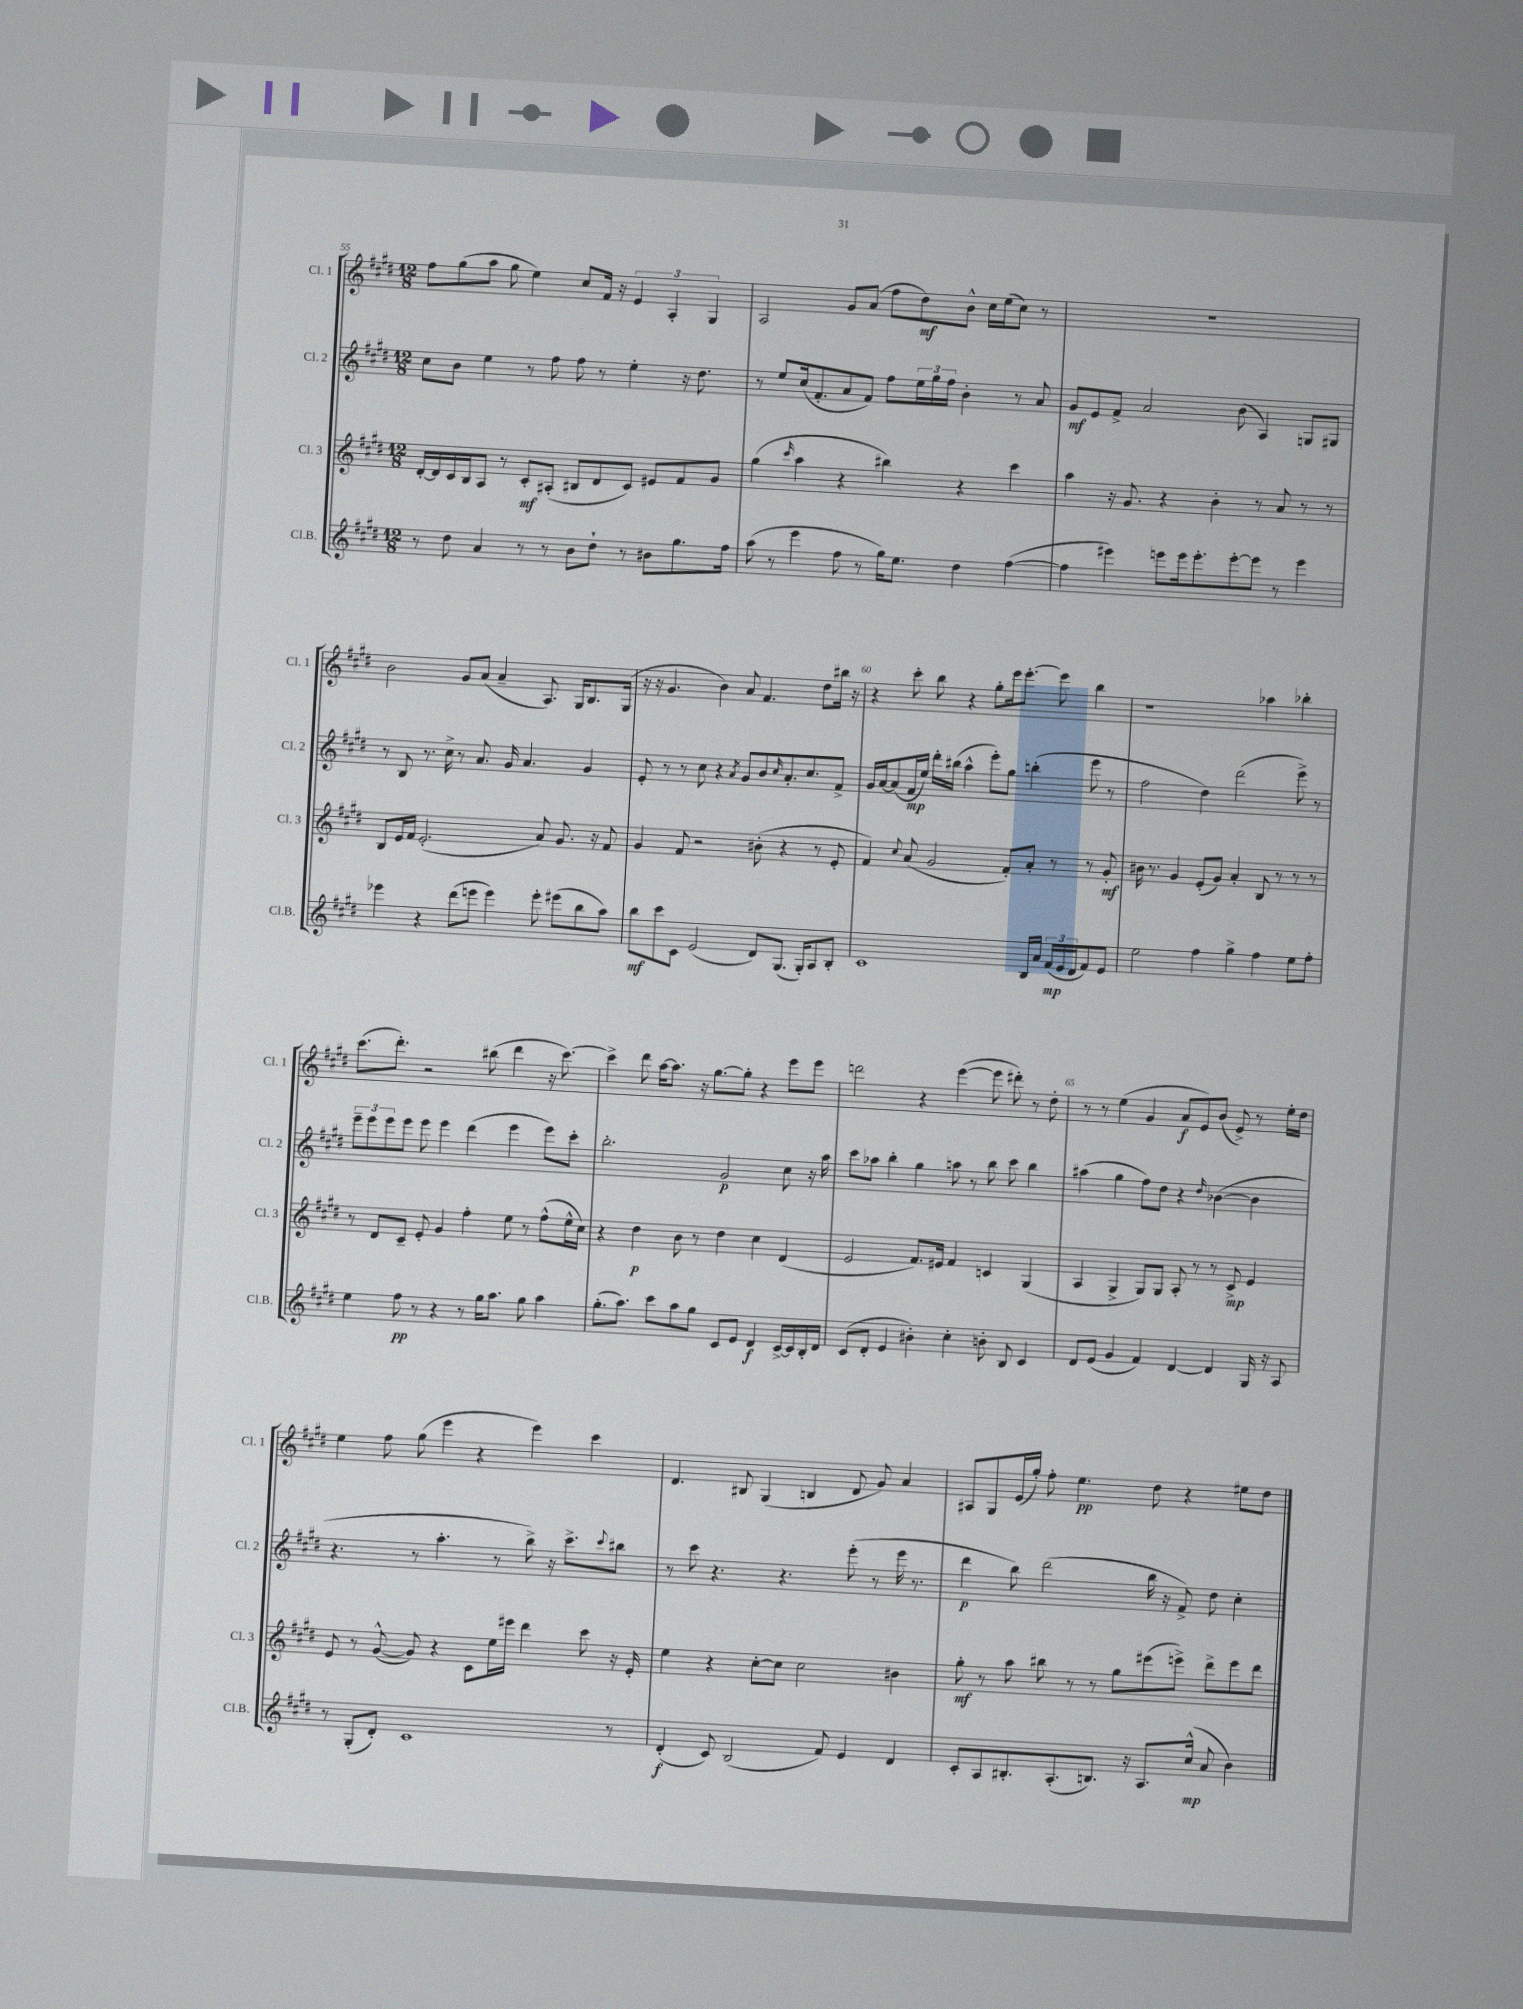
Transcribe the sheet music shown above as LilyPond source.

<<
\new StaffGroup <<
\new Staff = "s0" \with { instrumentName = "Cl. 1" shortInstrumentName = "Cl. 1" } {
    \clef treble \key e \major \numericTimeSignature \time 12/8
    fis''8 gis''8( a''8 gis''8 e''4) cis''8 fis'16 r16 \tuplet 3/2 { e'4 a4-. gis4 } |
    a2 gis'8 a'8( fis''8 dis''8\mf) b'8-^ cis''16 e''16( cis''8) r8 |
    R1. |
    b'2 gis'8 a'8( a'4-- a8.) gis16 b8. gis16( |
    r16 r16 gis'4. b'4) a'8 fis'4. dis''8 bis''16 r16 |
    r4 cis'''8-. b''8 r4 gis''8-. e'''16 e'''8.~-. e'''8 b''4 |
    r1 aes''4 bes''4-. |
    cis'''8.( dis'''8.-.) r2 bis''8( dis'''4 r16 cis'''8.~) |
    cis'''4-> dis'''8 a''16~ a''8. r16 gis''8.~ gis''8-. r4 e'''8 e'''8 |
    d'''2 r4 e'''4~( e'''8 dis'''8-.) r8 dis''8-. |
    r8 r8 e''4( gis'4 a'8\f e'8) b'8( e'8->) r8 e''16-. dis''16 |
    e''4 fis''8 gis''8( e'''4 r4 e'''4) cis'''4 |
    dis'4. bis8 gis4( b4 dis'8 gis'8) a'4 |
    ais8 gis8 e'16( gis''16-.) fis''8-. e''4.\pp dis''8 r4 eis''8 dis''8 \bar "|." |
}
\new Staff = "s1" \with { instrumentName = "Cl. 2" shortInstrumentName = "Cl. 2" } {
    \clef treble \key e \major \numericTimeSignature \time 12/8
    cis''8 b'8 e''4 r8 fis''8 fis''8 r8 e''4-. r16 dis''8. |
    r8 e''8 cis''16( fis'8.-. a'8 fis'8) fis''8 \tuplet 3/2 { e''16 gis''16 fis''16 } b'4-. r8 a'8 |
    gis'8\mf e'8 fis'8-> a'2 b'8( a4) g8 gis8 |
    r8 b8 r8. cis''16-> r8 a'8. gis'16 a'4. gis'4 |
    e'8-. r8 r8 cis''8 r4 \acciaccatura { a'8 } gis'8 b'8 \grace { cis''16 } a'8.-. cis''8. fis'8-> |
    gis'16 a'16~ a'8( fis'16\mp e''16) dis'''16-. bis''16( a''4-^ e'''8-.) gis''8 b''4-.( e'''8 r8 |
    fis''2 dis''4) dis'''2( e'''8->) r8 |
    \tuplet 3/2 { e'''8-- e'''8 e'''8 } e'''8 e'''8 e'''4 dis'''4( e'''4 e'''8) cis'''8-. |
    b''2.-. gis'2\p cis''8 r16 a''16 |
    cis'''8 aes''8 b''4-. gis''4 a''8 r8 b''8 cis'''8 b''4 |
    ais''4( gis''4 fis''8) dis''8 r4 \grace { dis''16 } bes'4~( bes'4 |
    r4. r8 a''4.-. r8 b''8->) r16 cis'''8.-> \appoggiatura { cis'''8 } bis''8 |
    r8 cis'''8 r4. r4. e'''8-.( r8 e'''16 r8. |
    dis'''4\p b''8) dis'''2( b''16 r16 fis'8->) dis''8 cis''4-. \bar "|." |
}
\new Staff = "s2" \with { instrumentName = "Cl. 3" shortInstrumentName = "Cl. 3" } {
    \clef treble \key e \major \numericTimeSignature \time 12/8
    dis'16~-. dis'16 cis'16 b16 a8 r8 cis'8-.\mf ais8-.( bis8 dis'8 cis'8) eis'8 fis'8 gis'8 |
    gis''4( \grace { cis'''16 } a''4 r4 bis''4) r4 cis'''4 |
    a''4 r16 gis'8. r4 b'4-. r8 a'8 r8 r8 |
    b8 e'16 fis'16 e'2.-.( a'8) gis'8. r16 fis'8 |
    gis'4 fis'8 r2 bis'8-.( r4 r8 e'8-. |
    fis'4) \appoggiatura { cis''8 } a'8( gis'2 fis'8-.) a'8-. r8 r8 gis'8-.\mf |
    bis'16 r8. gis'4 e'8-.( gis'8) a'4-. b8 r8 r8 r8 |
    r8 dis'8 cis'8-- e'8-. gis'4 fis''4-. e''8 r8 fis''8-^( e''16-^ cis''16) |
    r4 dis''4\p b'8 r8 dis''4 cis''4 dis'4( |
    e'2 fis'8.) eis'16 fis'4 c'4 gis4( |
    a4 gis4-> gis8) gis8 a8-. r8 r8 cis'8->\mp e'4 |
    e'8 r8 gis'8~-^( gis'8) r4 cis'8 e''16 eis'''16 dis'''4 cis'''8 r16 e'16-. |
    e''4 r4 cis''8~-. cis''8 cis''2 bis'4 |
    gis''8-.\mf r8 a''8 bis''8 r8 r8 gis''8 eis'''8( e'''8->) dis'''8-> e'''8 dis'''8 \bar "|." |
}
\new Staff = "s3" \with { instrumentName = "Cl.B." shortInstrumentName = "Cl.B." } {
    \clef treble \key e \major \numericTimeSignature \time 12/8
    r8 dis''8 a'4 r8 r8 b'8 dis''8-! r8 bis'8 gis''8. fis''16 |
    a''8( r8 e'''4 fis''8 r8 gis''16) e''8. dis''4 fis''4~( |
    fis''4 eis'''4) e'''8 e'''16 e'''8.-. e'''8~-. e'''8 r8 e'''4 |
    ees'''4 r4 dis'''8( e'''8 e'''4) e'''8-. eis'''8( b''8 a''8) |
    b''8\mf cis'''8 cis'8 e'2( dis'8) gis8.( gis16-.) a8 b8-. |
    cis'1 b16 a'16 \tuplet 3/2 { fis'16\mp( e'16 dis'16 } fis'8) e'8 |
    e''2 fis''4 gis''4-> fis''4 e''8 fis''8-. |
    e''4 fis''8\pp r8 r4 r8 gis''16 a''8. gis''8 a''4 |
    gis''8.-.( a''8.) cis'''8 a''8 gis''8 cis'8 e'8 dis'4\f cis'16~-> cis'16 b16-. dis'16 |
    cis'8( dis'8-. e'4 bis'4-.) cis''4-. b'8-. b8 cis'4 |
    dis'8 e'8( gis'4 fis'4) dis'4~ dis'4 gis16 r16 a8 |
    r8 gis8-.( dis'8-.) cis'1 r8 |
    dis'4-.\f( cis'8) b2( fis'8) e'4 dis'4 |
    cis'8-. a8 bis8.-. a8.-.( b8.) r16 a8. cis''16-^\mp( a'8 b'4) \bar "|." |
}
>>
>>
\layout { \context { \Score currentBarNumber = #55 \override BarNumber.break-visibility = ##(#f #t #t) barNumberVisibility = #(every-nth-bar-number-visible 5) } }
